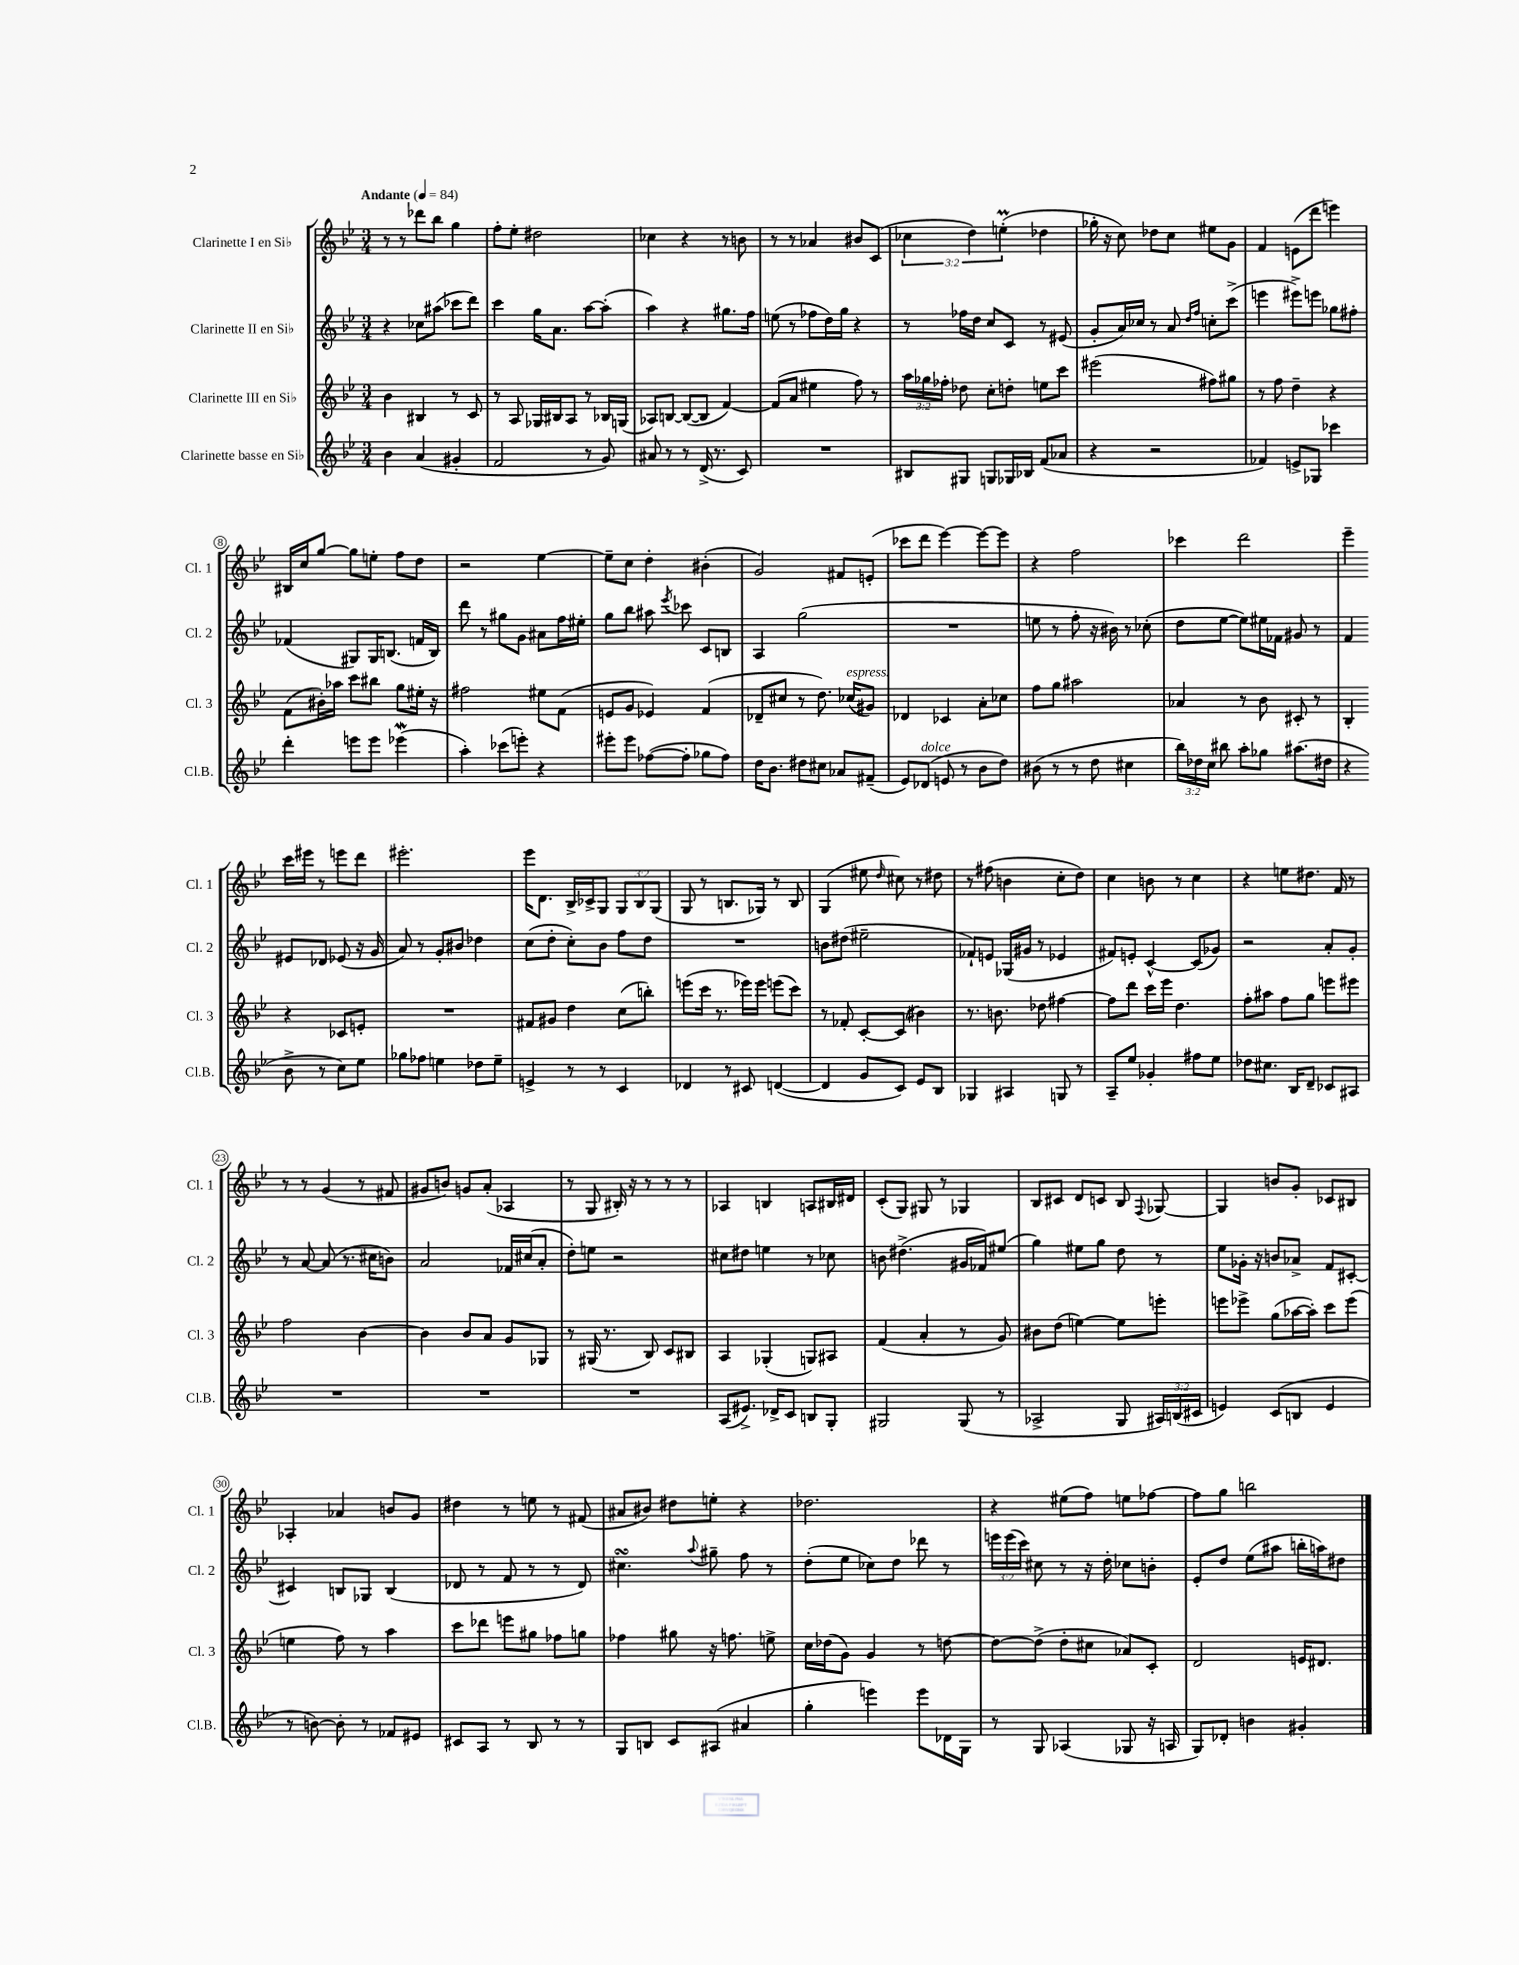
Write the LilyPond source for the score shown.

<<
\new StaffGroup <<
\new Staff = "s0" \with { instrumentName = "Clarinette I en Sib" shortInstrumentName = "Cl. 1" } {
    \clef treble \key bes \major \numericTimeSignature \time 3/4 \override Staff.TupletNumber.text = #tuplet-number::calc-fraction-text \tempo "Andante" 4 = 84
    \autoBeamOff r8 r8 des'''8[ bes''8] g''4 |
    f''8[-. ees''8]-. dis''2 |
    ces''4 r4 r8 b'8 |
    r8 r8 aes'4 bis'8[ c'8]( |
    \tuplet 3/2 { ces''4 d''4) e''4-.\prall( } des''4 |
    ges''16-. r16 c''8) des''8[ c''8] eis''8[ g'8] |
    f'4 e'8[( d'''8] e'''4) |
    bis16[ c''16 g''8]~ g''8[ e''8]-. f''8[ d''8] |
    r2 ees''4~ |
    ees''8[-- c''8] d''4-. bis'4-.( |
    g'2) fis'8[ e'8]-.( |
    ces'''8[ d'''8] ees'''4~) ees'''8[~ ees'''8] |
    r4 f''2 |
    ces'''4 d'''2 |
    ees'''4-- c'''16[ eis'''16] r8 e'''8[ d'''8] |
    eis'''2.-. |
    ees'''16[ d'8.] bes16[-> ces'16-> g8] \tuplet 3/2 { g8[ bes8 g8]( } |
    g8 r8 b8.[ ges16]) r8 b8 |
    g4( eis''8 \grace { d''16 } cis''8) r8 dis''8 |
    r8 fis''8( b'4 c''8[-. d''8]) |
    c''4 b'8 r8 c''4 |
    r4 e''8[ dis''8.] f'16 r8 |
    r8 r8 g'4( r8 fis'8 |
    gis'8[ b'8]) g'8[ a'8]-.( aes4 |
    r8 g8 bis16-.) r16 r8 r8 r8 |
    aes4 b4 a8[ bis16 dis'16] |
    c'8[-.( g8]) gis8 r8 ges4 |
    bes8[ cis'8] d'8[ c'8] bes8 \appoggiatura { f8 } ges8~ |
    ges4 b'8[ g'8]-. ces'8[ bis8] |
    aes4-. aes'4 b'8[ g'8] |
    dis''4 r8 e''8 r8 fis'8( |
    ais'8[ bis'8]) dis''8[ e''8]-. r4 |
    des''2. |
    r4 eis''8[( f''8]) e''8[ fes''8]~ |
    fes''8[ g''8] b''2 \bar "|." |
}
\new Staff = "s1" \with { instrumentName = "Clarinette II en Sib" shortInstrumentName = "Cl. 2" } {
    \clef treble \key bes \major \numericTimeSignature \time 3/4 \override Staff.TupletNumber.text = #tuplet-number::calc-fraction-text
    \autoBeamOff r4 ces''8[ ais''8]( ces'''8[ d'''8]) |
    c'''4 g''16[ a'8.] a''8[~ a''8]-.( |
    a''4) r4 gis''8.[ f''16] |
    e''8( r8 fes''8[ d''16) g''16] r4 |
    r8 fes''16[ d''16] c''8[ c'8] r8 eis'8( |
    g'8[-. a'16) ces''16] r8 a'8 \grace { d''16[ f''16] } c''8[-. c'''8]->( |
    e'''4 eis'''8[->) e'''8] ges''8[ fis''8]-. |
    fes'4( gis8[) gis16 b8.]( f'16[ b16]) |
    d'''8 r8 gis''8[ g'8] ais'8[ f''16 eis''16]-. |
    g''8[ bes''8] ais''8 \acciaccatura { ees'''8 } ces'''8 c'8[ b8] |
    a4 g''2( |
    R2. |
    e''8 r8 f''8-. r16 bis'16) r8 ces''8-.( |
    d''8[ ees''8]~ ees''8[) eis''16 fes'16] gis'8 r8 |
    f'4 eis'8[ des'8] ees'8( r16 g'16 |
    a'8) r8 g'8[-. bis'8] des''4 |
    c''8[( d''8]-. c''8[-.) bes'8] f''8[ d''8] |
    R2. |
    b'8[ dis''8]( eis''2-- |
    fes'8[-!) e'8] ges16[( gis'16] r8 ees'4 |
    fis'8[) e'8]-. c'4~-^ c'8[( ges'8]) |
    r2 a'8[-. g'8]-. |
    r8 a'8~ a'8( r8. cis''16[ b'8]) |
    a'2 fes'16[ cis''16( a'8]-. |
    d''8[-.) e''8] r2 |
    cis''8[ dis''8] e''4 r8 ces''8 |
    b'8 dis''4.->( gis'16[ fes'16) eis''8]( |
    g''4) eis''8[ g''8] d''8 r8 |
    ees''8[ ges'16]-. r16 b'8[ aes'8]-> f'8[ cis'8]~-. |
    cis'4 b8[ ges8] b4( |
    des'8 r8 f'8 r8 r8 des'8) |
    cis''4.\turn \appoggiatura { a''8 } gis''8-- f''8 r8 |
    d''8[-.( ees''8] ces''8[) d''8] des'''8 r8 |
    \tuplet 3/2 { e'''16[ e'''16( c'''16]) } cis''8 r8 r16 d''16-. ces''8[ b'8]-. |
    ees'8[-. d''8] ees''8[( ais''8] b''16[-. a''16) dis''8] \bar "|." |
}
\new Staff = "s2" \with { instrumentName = "Clarinette III en Sib" shortInstrumentName = "Cl. 3" } {
    \clef treble \key bes \major \numericTimeSignature \time 3/4 \override Staff.TupletNumber.text = #tuplet-number::calc-fraction-text
    \autoBeamOff bes'4 bis4 r8 c'8 |
    r8 a8 ges16[ bis16 a8] r8 bes16[ g16]( |
    aes8[) b8]~ b8[~( b8] f'4~) |
    f'8[( a'8] eis''4 f''8) r8 |
    \tuplet 3/2 { a''16[ ges''16 fes''16]-. } des''8 c''8[-. d''8]-. e''8[ c'''8] |
    eis'''2( fis''8[) gis''8] |
    r8 f''8 d''4-- r4 |
    f'8[( bis'16-.) aes''16] c'''8[ bis''8] g''8[ eis''16]-. r16 |
    fis''2 eis''8[ f'8]( |
    e'8[ g'8] ees'4) f'4( |
    des'8[-- cis''8] r8 d''8.) ces''16[^\markup { \italic "espress." }( gis'8]) |
    des'4 ces'4 a'8[-. ces''8] |
    f''8[ g''8] ais''2 |
    aes'4 r8 bes'8 cis'8-. r8 |
    bes4-. r4 ces'8[ e'8]-. |
    R2. |
    fis'8[ gis'8] d''4 c''8[( b''8]-.) |
    e'''8[( c'''16] r8. ees'''16[) ees'''16] e'''8[( c'''8]) |
    r8 fes'8-. c'8[~-. c'8]( bis'4) |
    r8. b'8. des''8 fis''4~ |
    fis''8[ d'''8] c'''16[ ees'''16] d''4. |
    f''8[-. ais''8] f''8[ g''8] e'''8[ eis'''8] |
    f''2 bes'4~ |
    bes'4 bes'8[ a'8] g'8[ ges8] |
    r8 gis16( r8. bes8) c'8[ bis8] |
    a4 ges4-.( g8[) ais8] |
    f'4( a'4-. r8 g'8) |
    bis'8[ d''8]( e''4~) e''8[ e'''8]-. |
    e'''8[ ees'''8]-> g''8[( aes''16~ aes''16]-.) c'''8[ ees'''8]( |
    e''4 f''8) r8 a''4 |
    c'''8[ des'''8] e'''8[ gis''8] fes''8[ g''8] |
    fes''4 gis''8 r16 f''8. e''8-> |
    c''16[ des''16( g'8]) g'4 r8 d''8~ |
    d''8[~ d''8]->( d''8[-. cis''8] aes'8[) c'8]-. |
    d'2 e'16[ dis'8.] \bar "|." |
}
\new Staff = "s3" \with { instrumentName = "Clarinette basse en Sib" shortInstrumentName = "Cl.B." } {
    \clef treble \key bes \major \numericTimeSignature \time 3/4 \override Staff.TupletNumber.text = #tuplet-number::calc-fraction-text
    \autoBeamOff bes'4 a'4( gis'4-. |
    f'2 r8 g'8) |
    ais'8 r8 r8 d'16->( r8. c'8) |
    R2. |
    bis8[ gis8] g8[ ges16 bes16] f'8[( aes'8] |
    r4 r2 |
    fes'4) e'8[-> ges8] ces'''4 |
    d'''4-. e'''8[ e'''8] ees'''4\mordent( |
    a''4-.) ces'''8[( e'''8]-.) r4 |
    eis'''8[-. eis'''8] fes''8[~( fes''8]-. ges''8[ fes''8]) |
    d''16[ bes'8.] dis''8[ cis''8] aes'8[ fis'8]--( |
    ees'8[) des'8]^\markup { \italic "dolce" }( e'8 r8 bes'8[ d''8]) |
    bis'8( r8 r8 d''8 cis''4 |
    \tuplet 3/2 { bes''16[) des''16 c''16] } bis''8 a''8[-. ges''8] ais''8.[( dis''16] |
    r4 bes'8-> r8 c''8[) ees''8] |
    ges''8[ fes''8] e''4 des''8[ e''8]-- |
    e'4-> r8 r8 c'4 |
    des'4 r8 cis'8 d'4~( |
    d'4 g'8[ c'8]) ees'8[ bes8] |
    ges4 ais4 g8 r8 |
    a8[-- ees''8] ges'4-. fis''8[ ees''8] |
    des''8[ cis''8.] bes16[ d'8]-- ces'8[ ais8] |
    R2. |
    R2. |
    R2. |
    a8[( eis'8.]->) des'16[-> c'8] b8[ g8]-. |
    gis2 gis8( r8 |
    aes2-> g8 \tuplet 3/2 { ais16[) b16( cis'16] } |
    e'4) c'8[( b8] e'4 |
    r8 b'8~) b'8-. r8 fes'8[ eis'8] |
    cis'8[ a8] r8 bes8 r8 r8 |
    g8[ b8] c'8[ ais8]( ais'4 |
    g''4-. e'''4) e'''8[ des'16 g16] |
    r8 g8 aes4( ges8 r16 a16 |
    g8[) des'8]-. b'4 gis'4-. \bar "|." |
}
>>
>>
\layout { \context { \Score \override BarNumber.stencil = #(make-stencil-circler 0.1 0.3 ly:text-interface::print) } }
